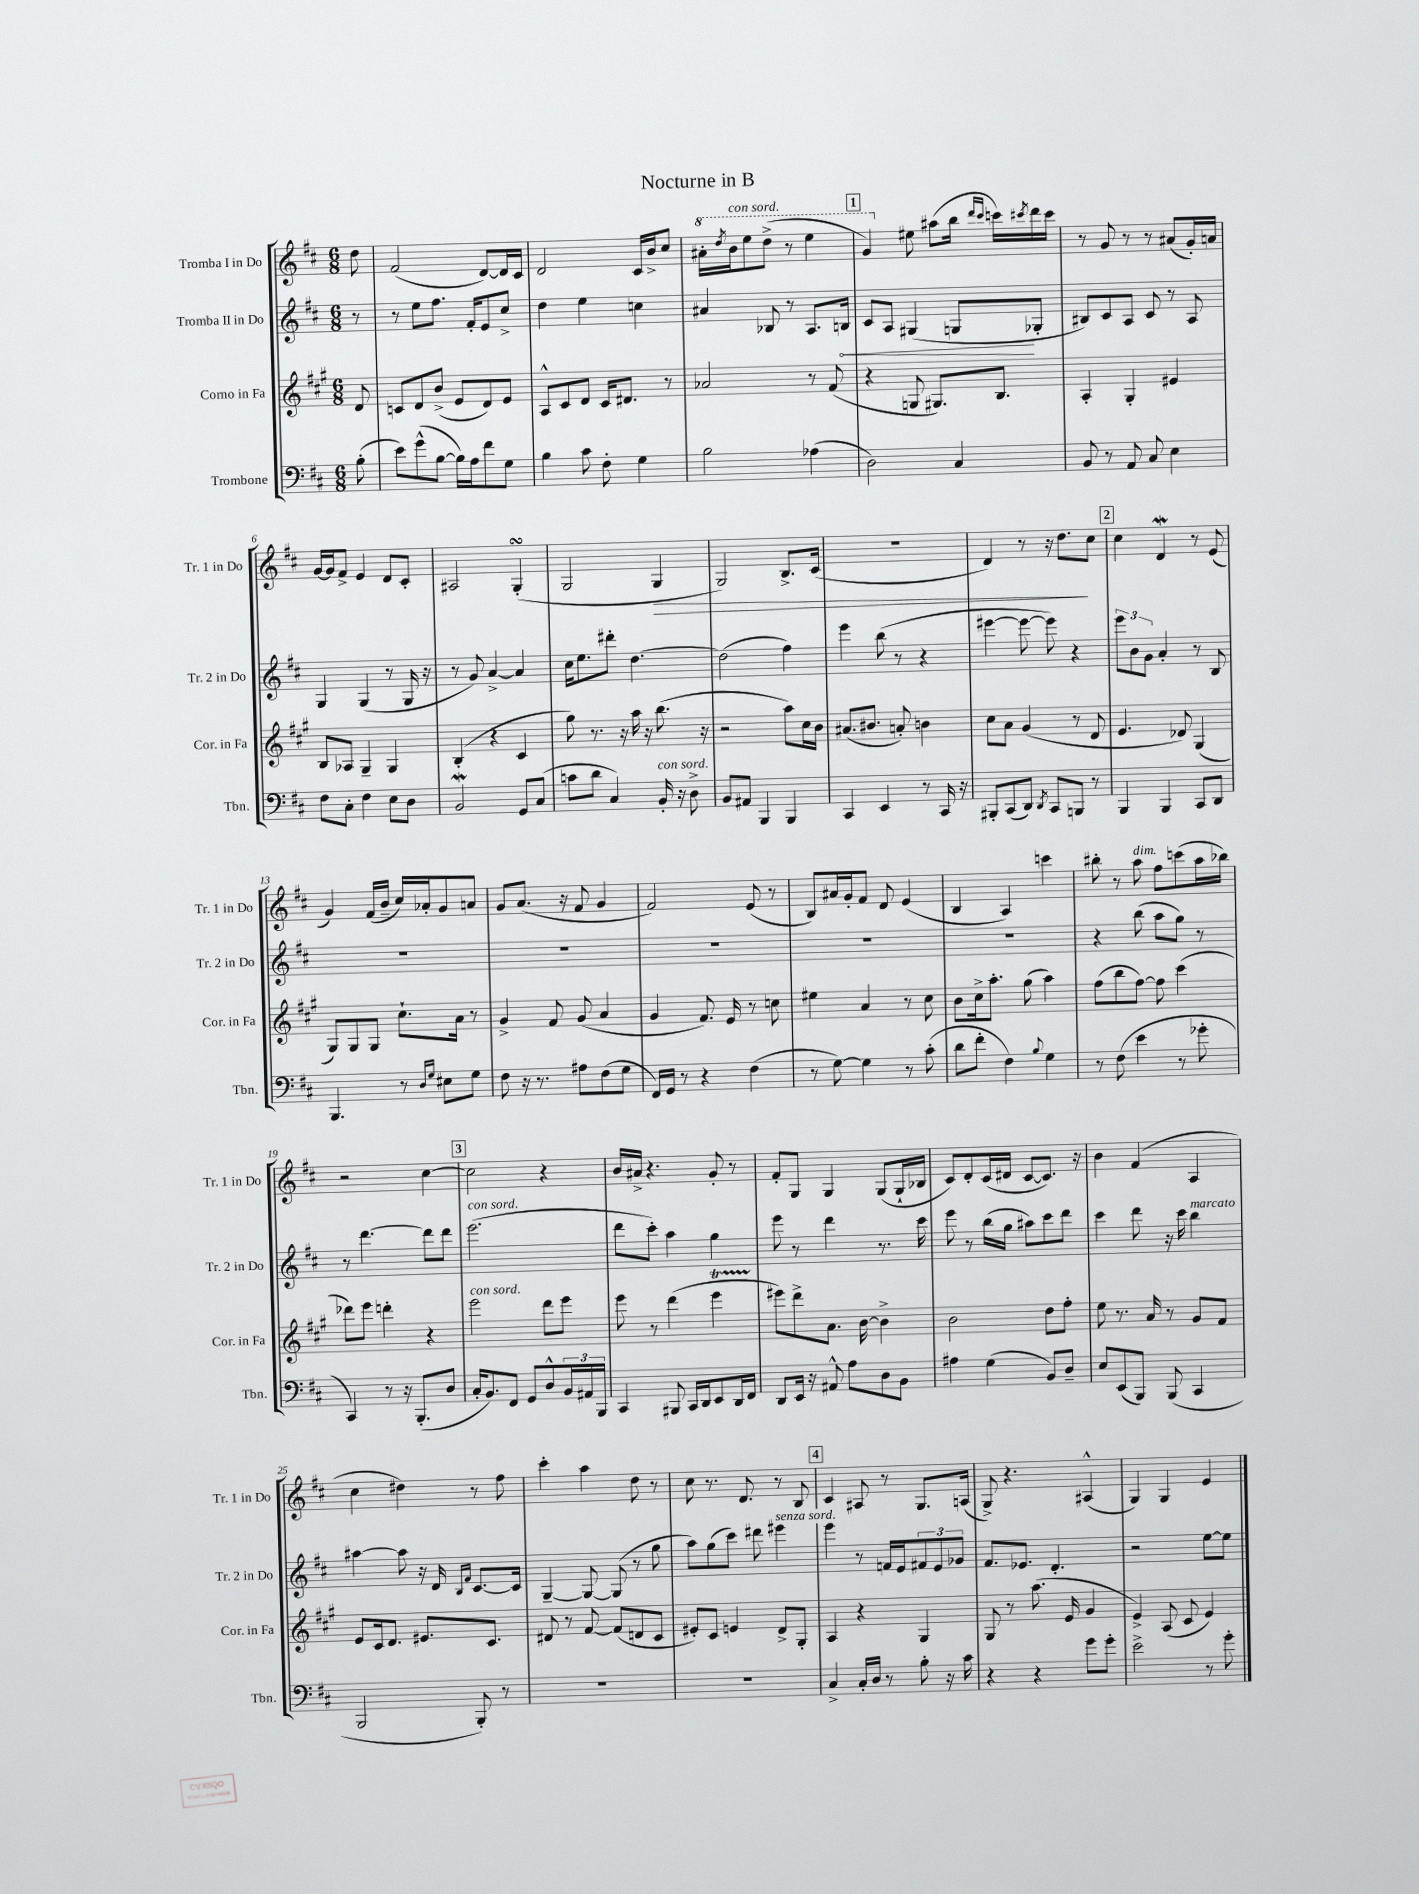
\header { title = "Nocturne in B" }
<<
\new StaffGroup <<
\new Staff = "s0" \with { instrumentName = "Tromba I in Do" shortInstrumentName = "Tr. 1 in Do" } {
    \clef treble \key d \major \numericTimeSignature \time 6/8 \partial 8
    d''8 |
    fis'2( d'8~) d'16 cis'16 |
    d'2 cis'16 b'16-> cis''8 |
    \ottava #1 ais''16-. \acciaccatura { d'''8 } b''16^\markup { \italic "con sord." } e'''8 d'''8->( r8 e'''4 |
    \mark \markup { \box "1" } g''4) \ottava #0 eis''8 ais''8( b''16 \grace { d'''16 cis'''16 } c'''16) \acciaccatura { cis'''8 } d'''16 cis'''16 |
    r8 g'8 r8 r8 ais'8( g'16-.) a'16 |
    g'16~ g'16 fis'8-> e'4 d'8 cis'8-. |
    ais2 g4-.\turn( |
    g2 g4\> |
    g2) b8.-> cis'16( |
    R2. |
    d'4) r8 r16 d''8.\! cis''8 |
    \mark \markup { \box "2" } cis''4 d'4\mordent r8 e'8( |
    g'4) fis'16( b'16-- cis''16) aes'16-. g'8 a'8 |
    g'8 a'8.( r16 fis'8 g'4 |
    fis'2) e'8( r8 |
    b8) ais'16 g'16-. fis'8 d'8 e'4( |
    b4 a4) c'''4 |
    bis''8-. r8 a''8^\markup { \italic "dim." } fis''8 c'''8( a''16 bes''16) |
    r2 cis''4~ |
    \mark \markup { \box "3" } cis''2 r4 |
    b'16 ais'16-> r4. g'8-. r8 |
    fis'8-. g8 g4 g8( g16-! bes16 |
    cis'8) d'8-. cis'16( dis'16 cis'8~ cis'8.) r16 |
    b'4 fis'4( a4 |
    cis''4 dis''4) r8 fis''8 |
    cis'''4-. a''4 d''8 r8 |
    cis''8 r8. d'8. r8 b8 |
    \mark \markup { \box "4" } cis'4 ais8 r8 g8. a16( |
    g8->) r4. ais4-^( |
    g4) g4 e'4 \bar "|." |
}
\new Staff = "s1" \with { instrumentName = "Tromba II in Do" shortInstrumentName = "Tr. 2 in Do" } {
    \clef treble \key d \major \numericTimeSignature \time 6/8 \partial 8
    r8 |
    r8 e''8 fis''8. fis'16-. e'8 cis''8-> |
    d''4 e''4 c''4 |
    ais'4 bes8 r8 a8. \once \override Hairpin.circled-tip = ##t b16\< |
    \mark \markup { \box "1" } cis'8 a8 gis4( g8\! ges8-. |
    bis8) cis'8 a8 cis'8 r8 a8 |
    g4 g4( r8 g16 r16 |
    r8 g'8) a'4~-> a'4 |
    cis''16 e''8. dis'''8-. d''4.~ |
    d''2( fis''4) |
    e'''4 b''8( r8 r4 |
    eis'''4~ eis'''8~ eis'''8) r4 |
    \mark \markup { \box "2" } \tuplet 3/2 { e'''8 b'8 g'8 } a'4-. r8 b8 |
    R2. |
    R2. |
    R2. |
    R2. |
    R2. |
    r4 b''8( a''8 g''8) r8 |
    r8 d'''4.~ d'''8 d'''8 |
    \mark \markup { \box "3" } e'''2.^\markup { \italic "con sord." }( |
    d'''8 cis'''8-.) a''4 g''4 |
    e'''8 r8 d'''4 r8. cis'''16 |
    e'''8 r8 b''16( g''16 ais''8) cis'''8 d'''8 |
    cis'''4 d'''8 r16 cis'''16 b''4^\markup { \italic "marcato" } |
    ais''4~ ais''8 r16 d'16 \grace { b16 fis'16 } cis'8.~ cis'16 |
    g4~-- g8~ g8( r8 g''8 |
    a''8) g''8( cis'''8) dis'''8 eis'''4^\markup { \italic "senza sord." } |
    \mark \markup { \box "4" } e'''4 r8 f'16 e'16 \tuplet 3/2 { fis'8 e'8 ges'8 } |
    fis'8. ees'8. d'4.-. |
    r2 e''8~ e''8 \bar "|." |
}
\new Staff = "s2" \with { instrumentName = "Corno in Fa" shortInstrumentName = "Cor. in Fa" } {
    \clef treble \key a \major \numericTimeSignature \time 6/8 \partial 8
    d'8 |
    c'8 d'8 b'8->( e'8 d'8) e'8 |
    a8-^ cis'8 d'8 cis'16 dis'8. r8 |
    aes'2 r8 fis'8( |
    \mark \markup { \box "1" } r4 g8 gis8.) b8. |
    a4-. gis4-. eis'4 |
    b8 aes8 gis4-- gis4 |
    b4-.( r4 cis'4 |
    gis''8) r8. r16 a''16 r16 b''8.( r16 |
    r2 a''8) cis''16 b'16 |
    ais'8.( bis'8. a'8-.) b'4 |
    cis''8 a'8 gis'4( r8 d'8 |
    \mark \markup { \box "2" } e'4. des'8) gis4( |
    gis8) gis8 gis8 cis''8.-! a'16 r8 |
    gis'4-> fis'8 gis'8( a'4 |
    gis'4 fis'8.) e'16 r8 c''8 |
    eis''4 a'4 r8 cis''8 |
    b'8 cis''16-> a''8.-. gis''8( a''4) |
    fis''8( b''8 fis''8~) fis''8 cis'''4( |
    des'''8) e'''8 d'''4-. r4 |
    \mark \markup { \box "3" } e'''2^\markup { \italic "con sord." } d'''8 e'''8 |
    e'''8 r8 d'''4( e'''4\startTrillSpan |
    eis'''8\stopTrillSpan) d'''8-> a'8. b'16~ b'4-> |
    b'2 d''8 fis''8-. |
    e''8 r8. a'16 r8 gis'8 fis'8 |
    e'8 cis'16 d'8. eis'8. cis'8. |
    dis'8 r8 fis'8~ fis'8( d'8 cis'8 |
    eis'8-.) cis'8 e'4 d'8-> gis8-. |
    \mark \markup { \box "4" } a4 r4 gis4 |
    gis8 r8 a''8.( e'16 gis'4 |
    e'4->) a8( cis'8 e'4) \bar "|." |
}
\new Staff = "s3" \with { instrumentName = "Trombone" shortInstrumentName = "Tbn." } {
    \clef bass \key d \major \numericTimeSignature \time 6/8 \partial 8
    b8-.( |
    e'8) g'8-^( b8~ b16) a16 fis'8 g8 |
    b4 cis'8 fis8-. g4 |
    b2 aes4( |
    \mark \markup { \box "1" } d2) cis4 |
    b,8 r8 a,8 cis8 e4 |
    fis8 cis8-. fis4 e8 d8 |
    b,2\mordent g,8 cis8( |
    c'8 d'8 cis4) b,16-.^\markup { \italic "con sord." } r16 d8-> |
    b,8 ais,8 b,,4 b,,4 |
    cis,4 e,4 r8 cis,16 r16 |
    bis,,8-. cis,8( d,8) \acciaccatura { d,8 } cis,8 b,,8 r8 |
    \mark \markup { \box "2" } b,,4 b,,4 cis,8 d,8 |
    b,,4. r8 \grace { d16 g16 } eis8 g8 |
    fis8 r16 r8. ais8 fis8( g8 |
    fis,16) g,16 r8 r4 fis4( |
    r8 g8~) g4 r8 cis'8-.( |
    d'8 fis'8-. fis4) \appoggiatura { b8 } g4 |
    r8 fis8( e'4 r8 ges'8-. |
    cis,4) r8 r16 b,,8.-.( d8 |
    \mark \markup { \box "3" } cis16-. b,8.) fis,8 g,8 d8-^ \tuplet 3/2 { b,16 ais,16 b,,16 } |
    cis,4 bis,,8 cis,16 d,16 e,8 d,16 fis,16 |
    d,8 e,16 r16 ais,8-^ a8 d8 b,8 |
    ais4 g4( b,8) d8-- |
    e8 e,8( b,,8) b,,8( cis,4 |
    b,,2 b,,8-.) r8 |
    R2. |
    R2. |
    \mark \markup { \box "4" } cis4-> cis16-. d16 r8 b8-. r16 cis'16 |
    r4 r4 g'8 g'8-. |
    e'2-> r8 g'8-. \bar "|." |
}
>>
>>
